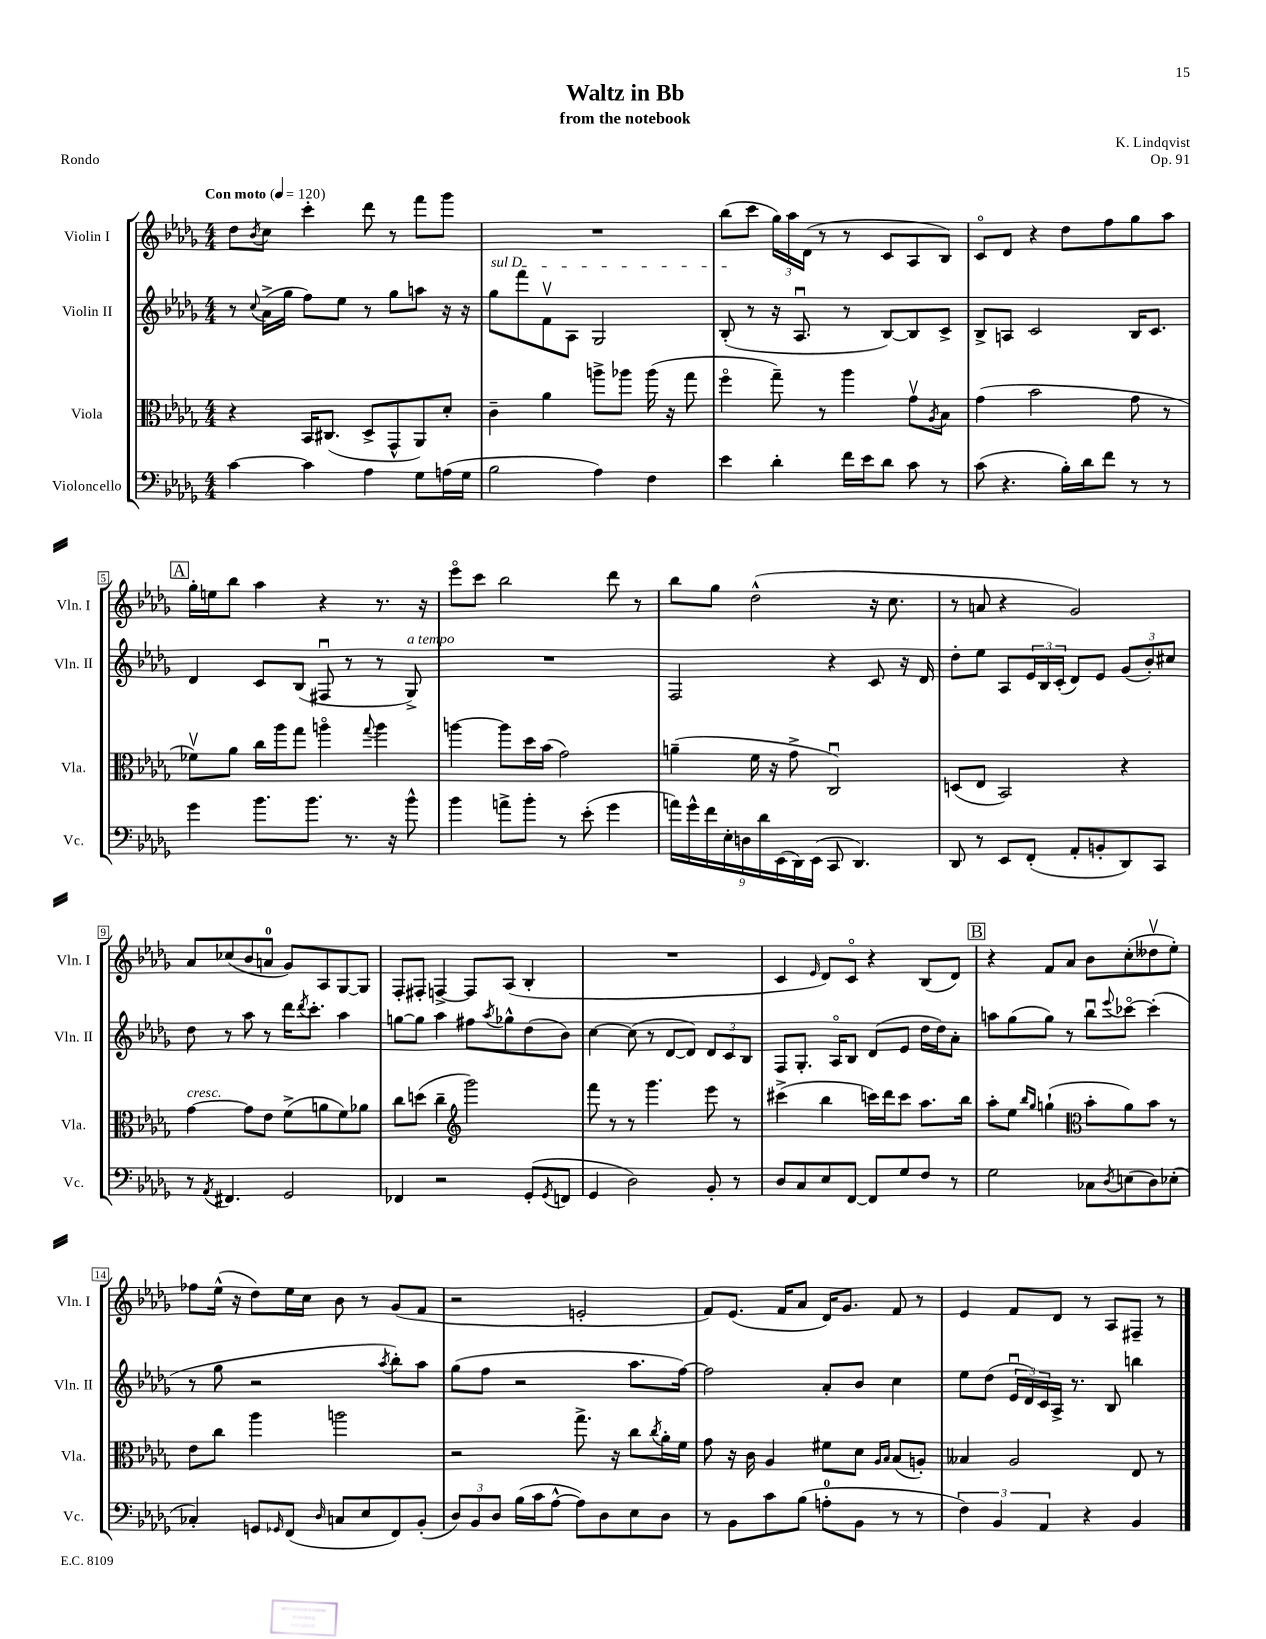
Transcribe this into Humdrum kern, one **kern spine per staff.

**kern	**kern	**kern	**kern
*staff4	*staff3	*staff2	*staff1
*clefF4	*clefC3	*clefG2	*clefG2
*k[b-e-a-d-g-]	*k[b-e-a-d-g-]	*k[b-e-a-d-g-]	*k[b-e-a-d-g-]
*M4/4	*M4/4	*M4/4	*M4/4
*MM120	*MM120	*MM120	*MM120
[4c\	4r	8r	8dd-\L
.	.	8qqcc/	8qb-/
.	.	(16a-^\LL	8cc\J
.	.	16gg-\JJ	.
4c\]	16BB-/LK	8ff\L)	4ccc'\
.	(8.C#/J	.	.
.	.	8ee-\J	.
4A-\	8D-^/L	8r	8ddd-\
.	8GG-^^/	8gg-\L	8r
8G-\L	8AA-/)	8aa\J	8fff\L
(16A\L	8d-'/J	16r	8ggg-\J
16G-\JJ	.	16r	.
=	=	=	=
2B-\	4c~\	8gg-\L	1r
.	.	8fff\	.
.	4a-\	8fv\	.
.	.	8A-\J	.
4A-\)	8aa^\L	2G-/	.
.	8aa-\J	.	.
4F\	(16aa-\	.	.
.	16r	.	.
.	8gg-\	.	.
=	=	=	=
4e-\	4ffo\	(8B-'/	(8bb-\L
.	.	8r	8ccc\J
4d-'\	8gg-~\)	16r	24gg-\LL)
.	.	.	24aa-\
.	.	8.A-u/	.
.	.	.	(24d-\JJ
.	8r	.	8r
16f\LL	4aa-\	8r	8r
16e-\J	.	.	.
8d-\J	.	[8B-/L)	8c/L
8c\	8g-v\L	8B-/]	8A-/
.	8qA-/	.	.
8r	8B-\J	8c^/J	8B-/J)
=	=	=	=
(8c\	(4g-\	8B-^/L	8co/L
4.r	.	8A/J	8d-/J
.	2b-\	2c/	4r
16B-'\LL)	.	.	8dd-\L
16d-\J	.	.	.
8f\J	.	.	8ff\
8r	8g-\	16B-/LK	8gg-\
.	.	8.c/J	.
8r	8r	.	8aa-\J
=	=	=	=
4g-\	8f-v\L)	4d-/	16gg-'\LL
.	.	.	16ee\J
.	8a-\J	.	8bb-\J
8.b-\L	16cc\LL	8c/L	4aa-\
.	16aa-\J	.	.
.	8gg-\J	(8B-/J	.
8.b-\J	.	.	.
.	4aao\	8F#u/	4r
8.r	.	8r	.
.	8qqgg-/	.	.
.	4aa\	8r	8.r
16r	.	.	.
8b-^^\	.	8G-^/)	.
.	.	.	16r
=	=	=	=
4b-\	[4aa\	1r	8eee-o\L
.	.	.	8ccc\J
8a^\L	8aa\]L	.	2bb-\
8b-'\J	16dd-\L	.	.
.	(16b-\JJ	.	.
8r	2g-\)	.	.
(8e-'\	.	.	.
4g-\	.	.	8ddd-\
.	.	.	8r
=	=	=	=
18a\LL)	(4a~\	2F/	8bb-\L
18g-^^\	.	.	.
18f\	.	.	.
.	.	.	8gg-\J
18E-'\	.	.	.
18D\	.	.	.
.	16f\	.	(2dd-^^\
18d-\	.	.	.
.	16r	.	.
(18EE-\	.	.	.
.	8g-^\	.	.
18DD-\)	.	.	.
(18EE-\JJ	.	.	.
8CC/	2Cu/)	4r	.
4.DD-/)	.	.	.
.	.	8c/	16r
.	.	.	8.cc\
.	.	16r	.
.	.	16d-/	.
=	=	=	=
8DD-/	(8D/L	8dd-'\L	8r
8r	8E-/J	8ee-\J	8a/
8EE-/L	2BB-/)	8A-/L	4r
(8FF'/J	.	24e-/L	.
.	.	24B-/	.
.	.	(24c'/JJ	.
8AA-'/L	.	8d-/L)	2g-/)
8BB'/	.	8e-/J	.
8DD-/)	4r	(12g-/L	.
.	.	12b-'/)	.
8CC/J	.	.	.
.	.	12cc#/J	.
=	=	=	=
8r	[4g-\	8dd-\	8a-/L
8qAA-/	.	.	.
4.FF#/	.	8r	(8cc-/
.	8g-\]L	8aa-\	8b-/
.	8e-\J	8r	8a/J
2GG-/	(8f^\L	16ddd-\LK	8g-/L)
.	.	8qddd-/	.
.	.	8.ccc'\J	.
.	8a\	.	8A-/
.	8f\)	4aa-\	[8G-/
.	8a-\J	.	8G-/]J
=	=	=	=
4FF-/	8cc\L	[8gg\L	8F'/L
.	(8dd\J	8gg\]J	8F#'/J
2r	4cc~\	4aa-\	[4F^/
*	*clefG2	*	*
.	2ggg-\)	8ff#\L	8F/]L
.	.	8qaa-/	.
.	.	8gg-^^\	(8A-/J
(8GG-'/L	.	(8dd-\	4B-'/
8qGG-/	.	.	.
8FF/J	.	8b-\J)	.
=	=	=	=
4GG-/	8fff\	[4cc\	1r
.	8r	.	.
2D-\)	8r	(8cc\]	.
.	4.ggg-\	8r	.
.	.	[8d-/L	.
.	.	8d-/]J)	.
8BB-'/	8eee-\	12d-/L	.
.	.	12c/	.
8r	8r	.	.
.	.	12B-/J	.
=	=	=	=
8D-/L	(4ccc#^\	8F/L	4c/
8C/	.	8.G-'/J	.
.	.	.	16qqe-/
8E-/	4bb-\	.	8d-/L)
.	.	16A-o/LK	.
[8FF/J	.	8B-/J	8co/J
8FF/]L	16ccc\LL)	(8d-/L	4r
.	16ddd-\J	.	.
8G-/	8ccc\J	8e-/J	.
8F/J	8.aa-\L	16dd-\LL	(8B-/L
.	.	16dd-\J)	.
8r	.	8a-'\J	8d-/J)
.	16bb-\Jk	.	.
=	=	=	=
2G-\	8aa-'\L	8aa\L	4r
.	8ee-\J	(8gg-\	.
.	16qqbb-/LL	.	.
.	16qqgg-/JJ	.	.
.	(4gg`\	8gg-\J)	8f/L
.	.	8r	8a-/J
*	*clefC3	*	*
8C-\L	8b-'\L	8bb-u\L	8b-\L
8qD-/	.	8qqeee-/	.
(8E\	8a-\)	[8ccc-o\J	(8cc'\
8D-\)	8b-\J	(4ccc-'\]	8dd--v\
(8E-'\J	8r	.	8ee-'\J)
=	=	=	=
4C-'/)	8e-\L	8r	8ff-\L
.	8cc\J	8gg-\	(16ee-^^\Jk
.	.	.	16r
8GG/L	4aa-\	2r	8dd-\L)
16qqGG-/	.	.	.
(8FF/J	.	.	16ee-\L
.	.	.	16cc\JJ
16qqD-/	.	.	.
8C/L	2aa\	.	8b-\
8E-/	.	.	8r
.	.	8qaa-/	.
8FF/)	.	8bb-'\L)	(8g-/L
(8BB-'/J	.	8aa-\J	8f/J
=	=	=	=
12D-/L)	2r	(8gg-\L	2r
12BB-/	.	.	.
.	.	8ff\J	.
12D-/J	.	.	.
(16B-\LL	.	2r	.
16c\J	.	.	.
[8A-^^\J	.	.	.
8A-\]L)	8.gg-^\	.	2e'/
8D-\	.	.	.
.	16r	.	.
8E-\	8cc\L	8.aa-\L	.
.	8qcc/	.	.
8D-\J	16a-'\L	.	.
.	16f\JJ	[16ff\Jk)	.
=	=	=	=
8r	8g-\	2ff\]	8f/L)
8BB-\L	16r	.	(8.e-/J
.	16c\	.	.
8c\	4A-/	.	.
.	.	.	16f/LK
(8B-\J	.	.	8a-/J
8A'\L	8f#\L	8a-'/L	16d-/LK)
.	.	.	8.g-/J
8BB-\J	8d-\J	8b-/J	.
.	16qqA-/LL	.	.
.	16qqB-/JJ	.	.
8r	(8B-/L	4cc\	8f/
8r	8A'/J)	.	8r
=	=	=	=
6F\)	4B--/	8ee-\L	4e-/
.	.	(8dd-\J	.
6BB-/	.	.	.
.	2A-/	24e-u/LL	8f/L
.	.	24d-/)	.
6AA-/	.	24c/	.
.	.	16A-^/JJ	8d-/J
.	.	8.r	.
4r	.	.	8r
.	.	8B-/	8A-/L
4BB-/	8E-/	4bb\	8F#~/J
.	8r	.	8r
==	==	==	==
*-	*-	*-	*-
